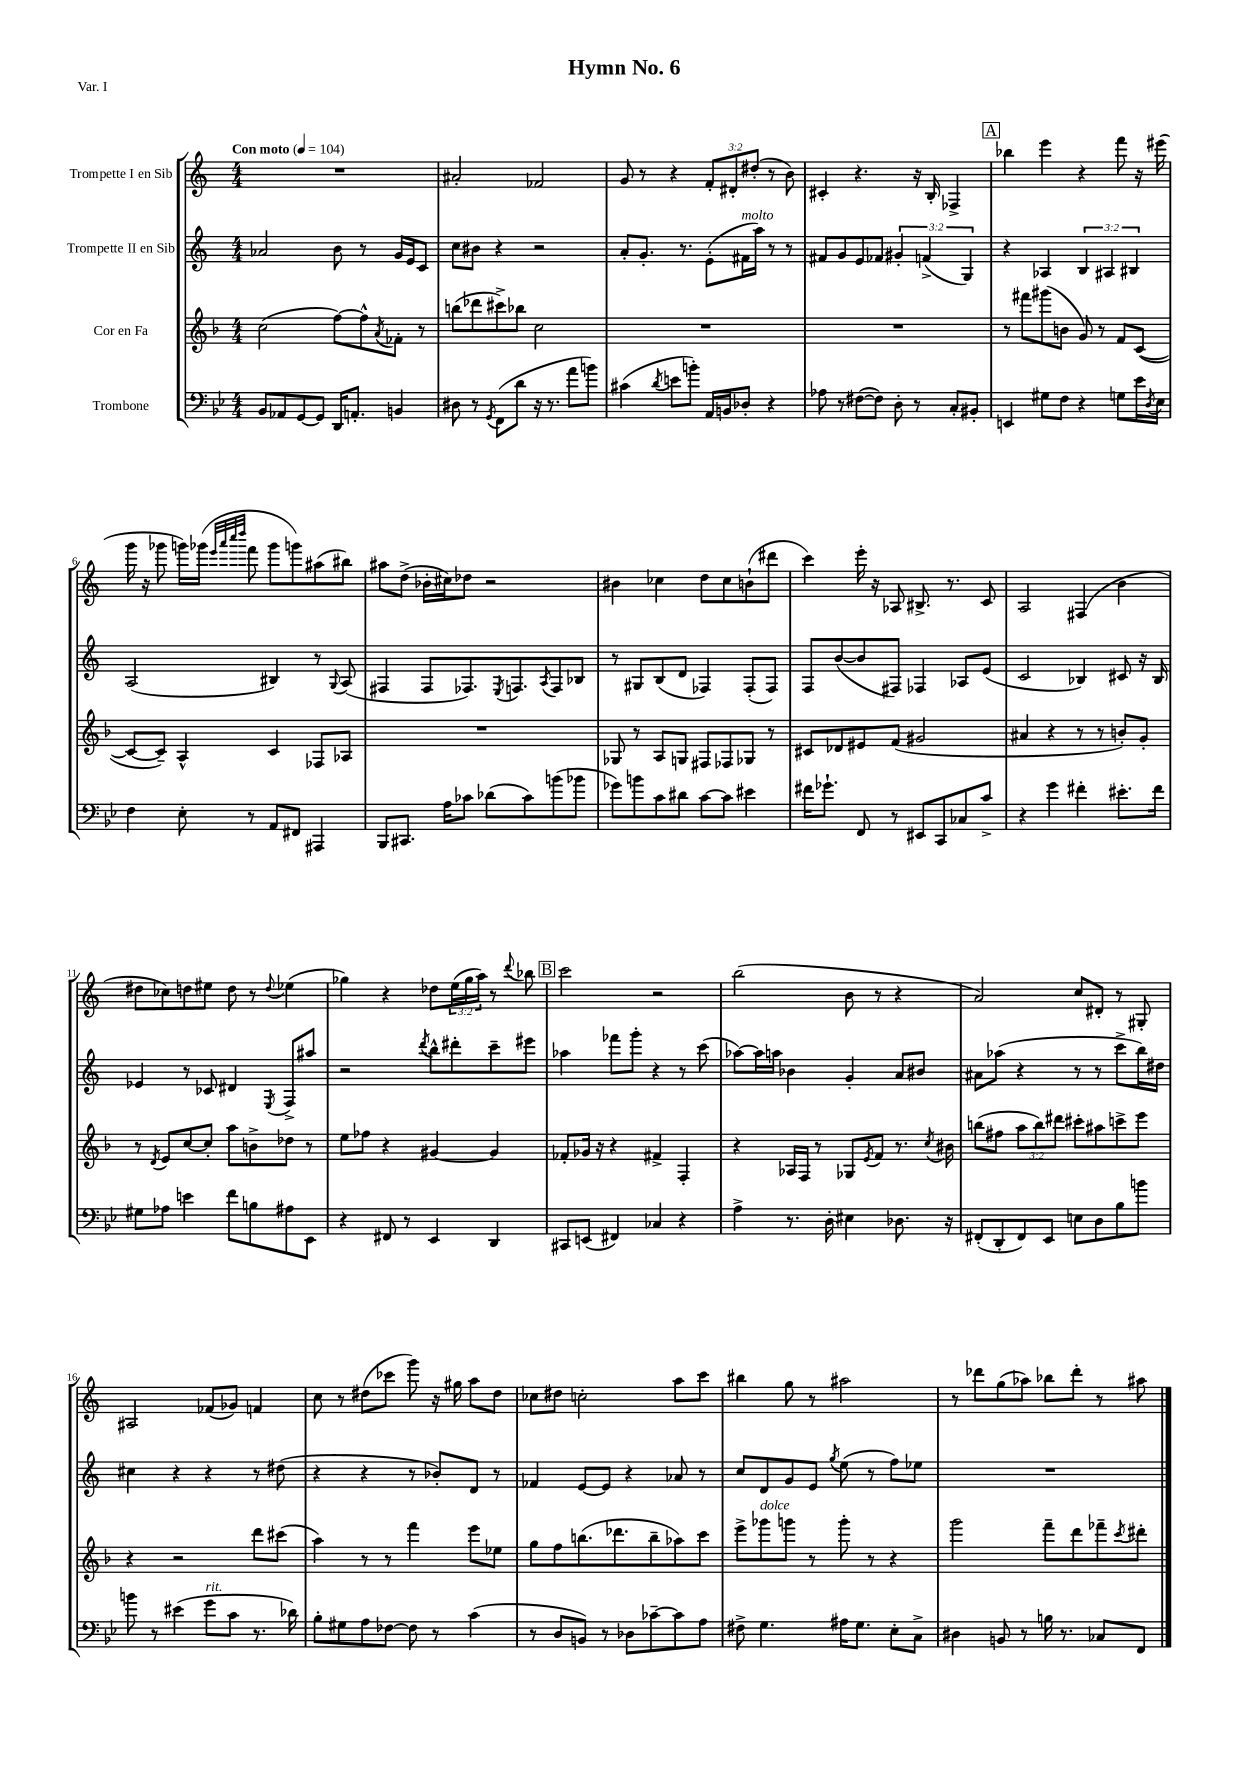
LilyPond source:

\header { title = "Hymn No. 6" piece = "Var. I" }
<<
\new StaffGroup <<
\new Staff = "s0" \with { instrumentName = "Trompette I en Sib" } {
    \clef treble \key c \major \numericTimeSignature \time 4/4 \override Staff.TupletNumber.text = #tuplet-number::calc-fraction-text \tempo "Con moto" 4 = 104
    R1 |
    ais'2-. fes'2 |
    g'8 r8 r4 \tuplet 3/2 { f'8-. dis'8-. dis''8-.( } r8 b'8) |
    cis'4-. r4. r16 b16-. fes4-> |
    \mark \markup { \box "A" } bes''4 e'''4 r4 f'''8 r16 eis'''16( |
    g'''16 r16 ges'''8 g'''16) ges'''16( \grace { e'''32 a'''32 c''''32 d''''32 } f'''8 ges'''8 g'''8) ais''8( bis''8) |
    ais''8 d''8->( bes'16-. cis''16) des''8 r2 |
    bis'4 ces''4 d''8 ces''8 b'8-!( dis'''8 |
    c'''4) e'''16-. r16 aes8 bis8.-> r8. c'8 |
    a2 fis4( b'4 |
    dis''8 ces''8) d''8 eis''8 d''8 r8 \appoggiatura { d''8 } ees''4( |
    ges''4) r4 des''8 \tuplet 3/2 { e''16( ges''16 a''16) } r8 \appoggiatura { d'''8 } bes''8 |
    \mark \markup { \box "B" } c'''2 r2 |
    b''2( b'8 r8 r4 |
    a'2) c''8 dis'8-. r8 gis8-. |
    ais2 fes'8( ges'8) f'4 |
    c''8 r8 dis''8( ces'''8 g'''8) r16 gis''16 a''8 dis''8 |
    ces''8 dis''8 c''2-. a''8 c'''8 |
    bis''4 g''8 r8 ais''2 |
    r8 des'''8 g''8( aes''8) bes''8 des'''8-. r8 ais''8 \bar "|." |
}
\new Staff = "s1" \with { instrumentName = "Trompette II en Sib" } {
    \clef treble \key c \major \numericTimeSignature \time 4/4 \override Staff.TupletNumber.text = #tuplet-number::calc-fraction-text
    aes'2 b'8 r8 g'16 e'16 c'8 |
    c''8 bis'8 r4 r2 |
    a'8-. g'8.-. r8. e'8-.( fis'16^\markup { \italic "molto" } a''16) r8 r8 |
    fis'8 g'8 e'8 fes'8 \tuplet 3/2 { gis'4-. f'4->( g4) } |
    \mark \markup { \box "A" } r4 aes4 \tuplet 3/2 { b4 ais4 bis4 } |
    a2( bis4) r8 \appoggiatura { g8 } a8( |
    fis4 fis8 fes8.) \acciaccatura { e8 } f8. \acciaccatura { a8 } f8 bes8 |
    r8 gis8 b8( d'8 fes4) fes8-.( fes8) |
    f8 b'8~( b'8 fis8) fes4 aes8 e'8( |
    c'2 bes4) cis'8 r16 bes16 |
    ees'4 r8 ces'8 dis'4 \acciaccatura { e8 } f8-> ais''8 |
    r2 \acciaccatura { d'''8 } b''8-^ dis'''8-. c'''8-- eis'''8 |
    \mark \markup { \box "B" } aes''4 fes'''8 g'''8-. r4 r8 c'''8( |
    aes''8~) aes''16 a''16 bes'4 g'4-. a'8 bis'8 |
    ais'8 aes''8( r4 r8 r8 c'''8-> b''16) dis''16 |
    cis''4 r4 r4 r8 dis''8( |
    r4 r4 r8 bes'8-.) d'8 r8 |
    fes'4 e'8~ e'8 r4 aes'8 r8 |
    c''8 d'8 g'8 e'8 \acciaccatura { g''8 } e''8( r8 f''8) ees''8 |
    R1 \bar "|." |
}
\new Staff = "s2" \with { instrumentName = "Cor en Fa" } {
    \clef treble \key f \major \numericTimeSignature \time 4/4 \override Staff.TupletNumber.text = #tuplet-number::calc-fraction-text
    c''2( f''8~) f''8-^ \acciaccatura { a'8 } fes'8-. r8 |
    b''8( des'''8 cis'''8->) bes''8 c''2 |
    R1 |
    R1 |
    \mark \markup { \box "A" } r8 fis'''8 gis'''8( b'8 g'8) r8 f'8 c'8~( |
    c'8~ c'8--) a4-^ c'4 fes8 aes8 |
    R1 |
    ges8 r8 a8 g8 fis8 fes8 ges8 r8 |
    cis'8 des'8 eis'8 f'8( gis'2 |
    ais'4 r4 r8 r8 b'8-.) g'8-. |
    r8 \acciaccatura { d'8 } e'8 c''8~ c''8-. a''8 b'8-> des''8 r8 |
    e''8 fes''8 r4 gis'4~ gis'4 |
    \mark \markup { \box "B" } fes'8-. ges'16 r16 r4 fis'4-> f4-. |
    r4 aes16 f16 r8 ges8 \acciaccatura { e'8 } f'8 r8. \acciaccatura { c''8 } bis'16 |
    b''8( fis''8 \tuplet 3/2 { a''8 b''8) dis'''8 } cis'''8-. ais''8 c'''8-> e'''8 |
    r4 r2 d'''8 cis'''8( |
    a''4) r8 r8 f'''4 e'''8 ees''8 |
    g''8 f''8 b''8.( des'''8. b''8-- aes''8) c'''8 |
    e'''8-> ges'''8^\markup { \italic "dolce" } g'''8 r8 g'''8-. r8 r4 |
    g'''2 f'''8-- d'''8 fes'''8-- \acciaccatura { c'''8 } dis'''8-. \bar "|." |
}
\new Staff = "s3" \with { instrumentName = "Trombone" } {
    \clef bass \key bes \major \numericTimeSignature \time 4/4
    bes,8 aes,8 g,8~ g,8 d,16 a,8.-. b,4 |
    dis8 r8 \acciaccatura { g,8 } f,8( d'8 r16 r8. a'8 b'8) |
    cis'4( \acciaccatura { d'8 } e'8 b'8-.) a,16 b,16 des8-. r4 |
    aes8 r8 fis8~( fis8) d8-. r8 c8-. bis,8-. |
    \mark \markup { \box "A" } e,4 gis8 f8 r4 g8 ees'16 \acciaccatura { d8 } ees16 |
    f4 ees8-. r8 a,8 fis,8 ais,,4 |
    bes,,8 cis,8. a16 ces'8 des'8( ces'8) b'8( bes'8 |
    ges'8) b'8 c'8 dis'8 c'8~ c'8 eis'4 |
    fis'16 ges'8.-! f,8 r8 eis,8 c,8 ces8 c'8-> |
    r4 g'4 fis'4-. eis'8.-. fis'16 |
    gis8 aes8 e'4 f'8 b8 ais8 ees,8 |
    r4 fis,8 r8 ees,4 d,4 |
    \mark \markup { \box "B" } cis,8 e,8( fis,4) ces4 r4 |
    a4-> r8. d16-. eis4 des8. r16 |
    fis,8-.( d,8-. fis,8) ees,8 e8 d8 bes8 b'8 |
    b'8 r8 eis'4( g'8^\markup { \italic "rit." } c'8 r8. des'16) |
    bes8-. gis8 a8 fes8~ fes8 r8 c'4( |
    r8 d8 b,8) r8 des8 ces'8~-- ces'8 a8 |
    fis8-> g4. ais16 g8. ees8-. c8-> |
    dis4 b,8 r8 b16 r8. ces8 f,8 \bar "|." |
}
>>
>>
